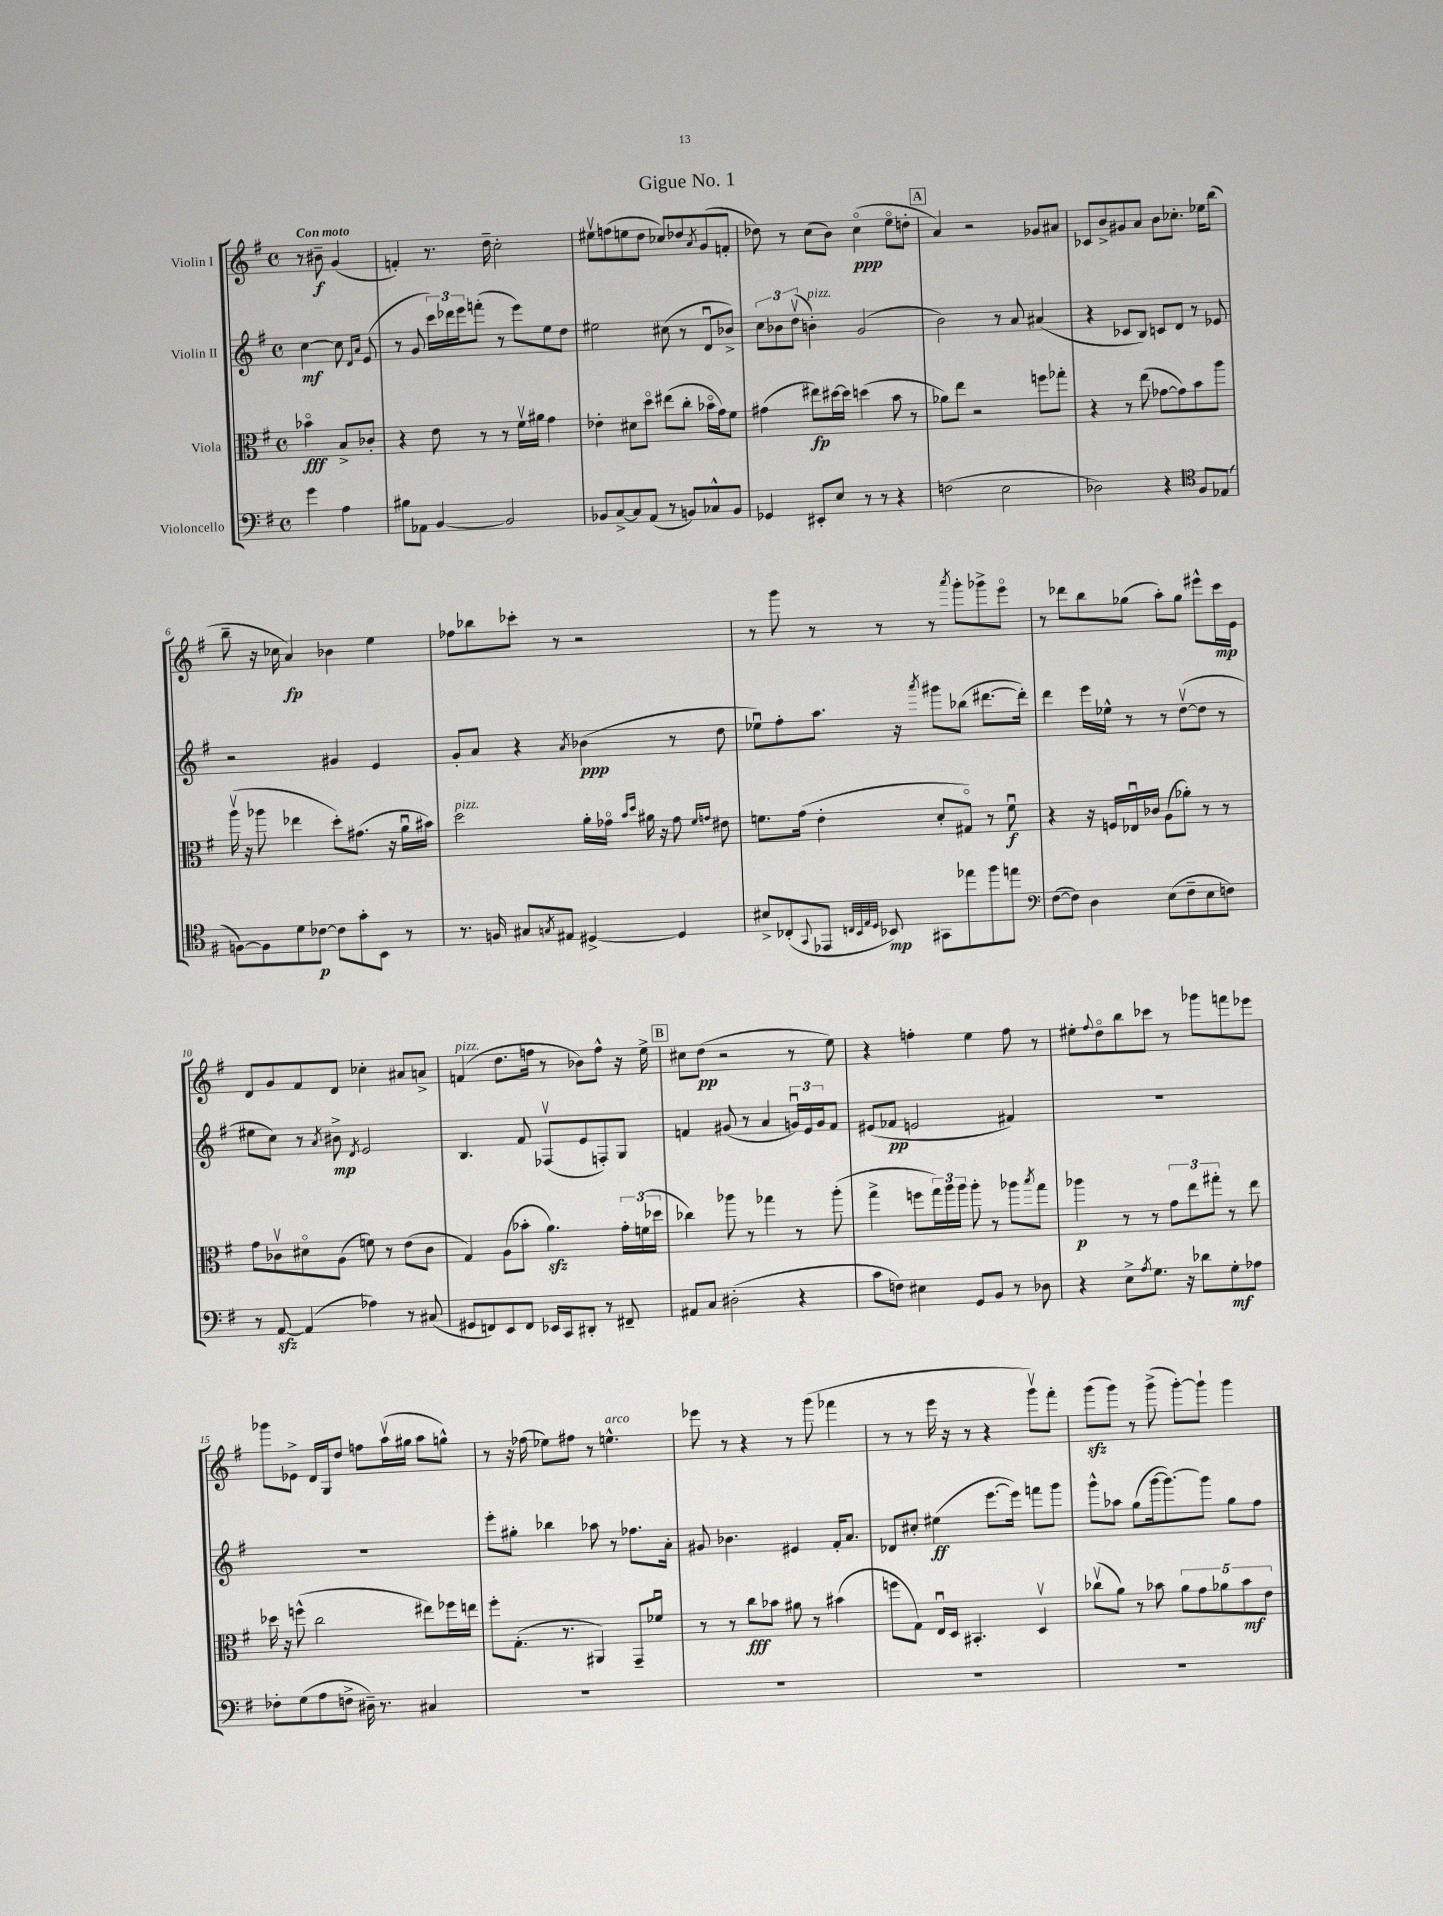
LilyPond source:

\header { title = "Gigue No. 1" }
<<
\new StaffGroup <<
\new Staff = "s0" \with { instrumentName = "Violin I" } {
    \clef treble \key g \major \defaultTimeSignature \time 4/4 \partial 2 \tempo "Con moto"
    r8 bis'8--\f g'4( |
    f'4-.) r8. d''16-- c''2-. |
    eis''8\upbow f''8( e''8 d''8 ces''8) des''8 \acciaccatura { a'8 } g'8( f'8-. |
    des''8) r8 c''8( b'8) c''4\flageolet\ppp( e''8\flageolet d''8-. |
    \mark \markup { \box "A" } a'4) r2 ges'8 ais'8 |
    ces'8 b'8-> gis'8 a'8 b'8 ces''8.-. ees''16 b''8( |
    b''8-- r16 ces''16 a'4\fp) bes'4 e''4 |
    fes''8 bes''8 ces'''8-. r8 r2 |
    r8 g'''8 r8 r8 r8 \acciaccatura { a'''8 } g'''8-. ges'''8-> e'''8\flageolet |
    r8 des'''8 b''8 ges''8( a''8-.) ges''8 eis'''8-^ c'''16\mp e'16 |
    d'8 g'8 fis'8 d'8 ces''4-. ais'8 a'8-> |
    f'4^\markup { \italic "pizz." }( d''8. f''16 r8 bes'8) f''8-^ r16 e''16-> |
    \mark \markup { \box "B" } cis''8 d''8\pp( r2 r8 e''8) |
    r4 f''4-. e''4 f''8 r8 |
    eis''8-. \appoggiatura { fis''8 } d''8\flageolet b''8 ces'''8 r8 ges'''8 f'''8 ees'''8 |
    ges'''8 ees'8-> d'16 g16 d''8 f''8 a''16\upbow( gis''16 a''8 g''8-^) |
    r8 r16 fes''16( ees''8) fis''8 r8 e''4.-^^\markup { \italic "arco" } |
    ees'''8 r8 r4 r8 g'''8( fes'''4 |
    r8 r8 e'''16 r16 r8 r4 g'''8\upbow) fis'''8-. |
    g'''8\sfz( g'''8) r8 g'''8->( g'''8~-.) g'''8-! g'''4 \bar "|." |
}
\new Staff = "s1" \with { instrumentName = "Violin II" } {
    \clef treble \key g \major \defaultTimeSignature \time 4/4 \partial 2
    c''4~\mf c''8 \grace { d'16 a'16 } e'8( |
    r8 g'8 \tuplet 3/2 { c'''16) des'''16 e'''16 } f'''8-.( r8 e'''8) e''8 d''8 |
    eis''2 cis''8( r8 d'8\downbow bes'8->) |
    \tuplet 3/2 { c''8 bes'8 d''8\upbow( } b'4-.^\markup { \italic "pizz." }) g'2( |
    \mark \markup { \box "A" } b'2) r8 a'8 ais'4( |
    r4 ces'8 b8) c'8 d'8 r8 ees'8 |
    r2 gis'4 e'4 |
    g'8-. a'8 r4 \acciaccatura { a'8 } bes'4\ppp( r8 d''8 |
    ees''8\downbow) fis''8-. a''8. r16 \acciaccatura { a'''8 } gis'''8 bes''8( dis'''8.~ dis'''16-.) |
    d'''4 e'''16 ees''16-^ r8 r8 d''8~\upbow( d''8 r8 |
    eis''8 c''8) r8 \acciaccatura { a'8 } bis'8->\mp \acciaccatura { d'8 } e'2 |
    b4. fis'8 fes8\upbow( e'8 f8-.) g8 |
    \mark \markup { \box "B" } f'4 gis'8( r8 a'4 \tuplet 3/2 { g'16\downbow) e'16 g'16 } f'8 |
    eis'8( fes'8\pp e'2 fis'4) |
    R1 |
    R1 |
    e'''8-. gis''8-. bes''4 aes''8 r8 fes''8. a'16-. |
    gis'8 bes'4. eis'4 fis'16-. a'8. |
    des'8 cis''8-. eis''4\ff( e'''8.~ e'''16) f'''8 g'''8 |
    g'''8-^ aes''8 g''8( g'''16~ g'''8.~) g'''8 g''8 fis''8 \bar "|." |
}
\new Staff = "s2" \with { instrumentName = "Viola" } {
    \clef alto \key g \major \defaultTimeSignature \time 4/4 \partial 2
    bes'4\flageolet\fff b8-> ces'8-. |
    r4 e'8 r8 r8 fis'16\upbow ais'16 g'4 |
    ees'4-. dis'8 d''8\flageolet eis''8( c''8-. bes'16\flageolet g'16) fis'8 |
    gis'4( eis''8\fp) dis''16~ dis''16 d''4( b'8 r8 |
    \mark \markup { \box "A" } aes'8) e''8 r2 f''8 ges''8-. |
    r4 r8 e''8( ges'8~ ges'8) b'8 a''8 |
    a''16\upbow( r16 aes''8 ees''4 d''8-.) gis'8.( r16 a'16\downbow bis'16) |
    d''2^\markup { \italic "pizz." } a'16-. ges'16\flageolet \grace { b'16 d''16 } ais'16 r16 ges'8 \grace { fis'16 g'16 } eis'8 |
    f'8. g'16( e'4-. d'8-. gis8\flageolet) r8 f'8\downbow\f |
    r4 r16 f16 ees16\downbow ces'16 a8( aes'8-.) r8 r8 |
    g'8 ces'8\upbow dis'8\flageolet a8( f'8) r8 e'8( ces'8 |
    g4) a8( bes'8-. a'4.\sfz) \tuplet 3/2 { g'16-. f'16( des''16 } |
    \mark \markup { \box "B" } ces''4) aes''8 r8 ges''4 r8 aes''8-.( |
    g''4-> f''8 \tuplet 3/2 { g''16) a''16 a''16 } a''8-. r8 aes''8 \acciaccatura { b''8 } g''8 |
    aes''4\p r8 r8 \tuplet 3/2 { g'8 e''8 gis''8-. } r8 e''8 |
    des''16 r16 f''8-^( c''2 eis''8) fes''16 e''16 |
    fis''8-. g8.-.( r8. ais,4) g,8-- fes'8\downbow |
    r8 r8 c''8\fff bes'8 ais'8 r8 bis'4( |
    f''8 g8) e16\downbow d16 bis,4.-. d4\upbow |
    ces''8\upbow( a'8) r8 bes'8 \tuplet 5/4 { a'8 g'8 aes'8 bes'8\mf e'8 } \bar "|." |
}
\new Staff = "s3" \with { instrumentName = "Violoncello" } {
    \clef bass \key g \major \defaultTimeSignature \time 4/4 \partial 2
    g'4 a4 |
    bis8 aes,8 b,4~ b,2 |
    bes,8 c8~-> c8 a,8( r8 b,8) ces8-^ b,8 |
    ges,4 eis,8-. e8 r8 r8 r4 |
    \mark \markup { \box "A" } f2( e2 |
    des2) r4 \clef tenor fis8 ees8( |
    f8~) f8 d'8 ces'8~\p ces'8 g'8-. b,8 r8 |
    r8. f16 gis8 \acciaccatura { g8 } eis8 dis4~-> dis4 |
    bis8-> ces8-.( \appoggiatura { g,8 } ees,8 \grace { c32 b,32 e32 d32 } bes,8\mp) gis,8 ees''8 fis''8 e''8 |
    \clef bass fis8~( fis8) d4 e8( fis8-- e8 f8) |
    r8 a,8~\sfz a,4( aes4) r8 cis8( |
    gis,8 f,8) e,8 f,8 ees,16 c,16 dis,8-. r8 fis,8-- |
    \mark \markup { \box "B" } ais,8 c8 dis2-.( r4 |
    c'8 f8) eis4 g,8 b,8 r8 des8 |
    r4 e8-> \acciaccatura { a8 } g8. r16 des'8 g8-.\mf aes8 |
    fes8-. g8( a8 f8-> dis16--) r8. cis4 |
    R1 |
    R1 |
    R1 |
    R1 \bar "|." |
}
>>
>>
